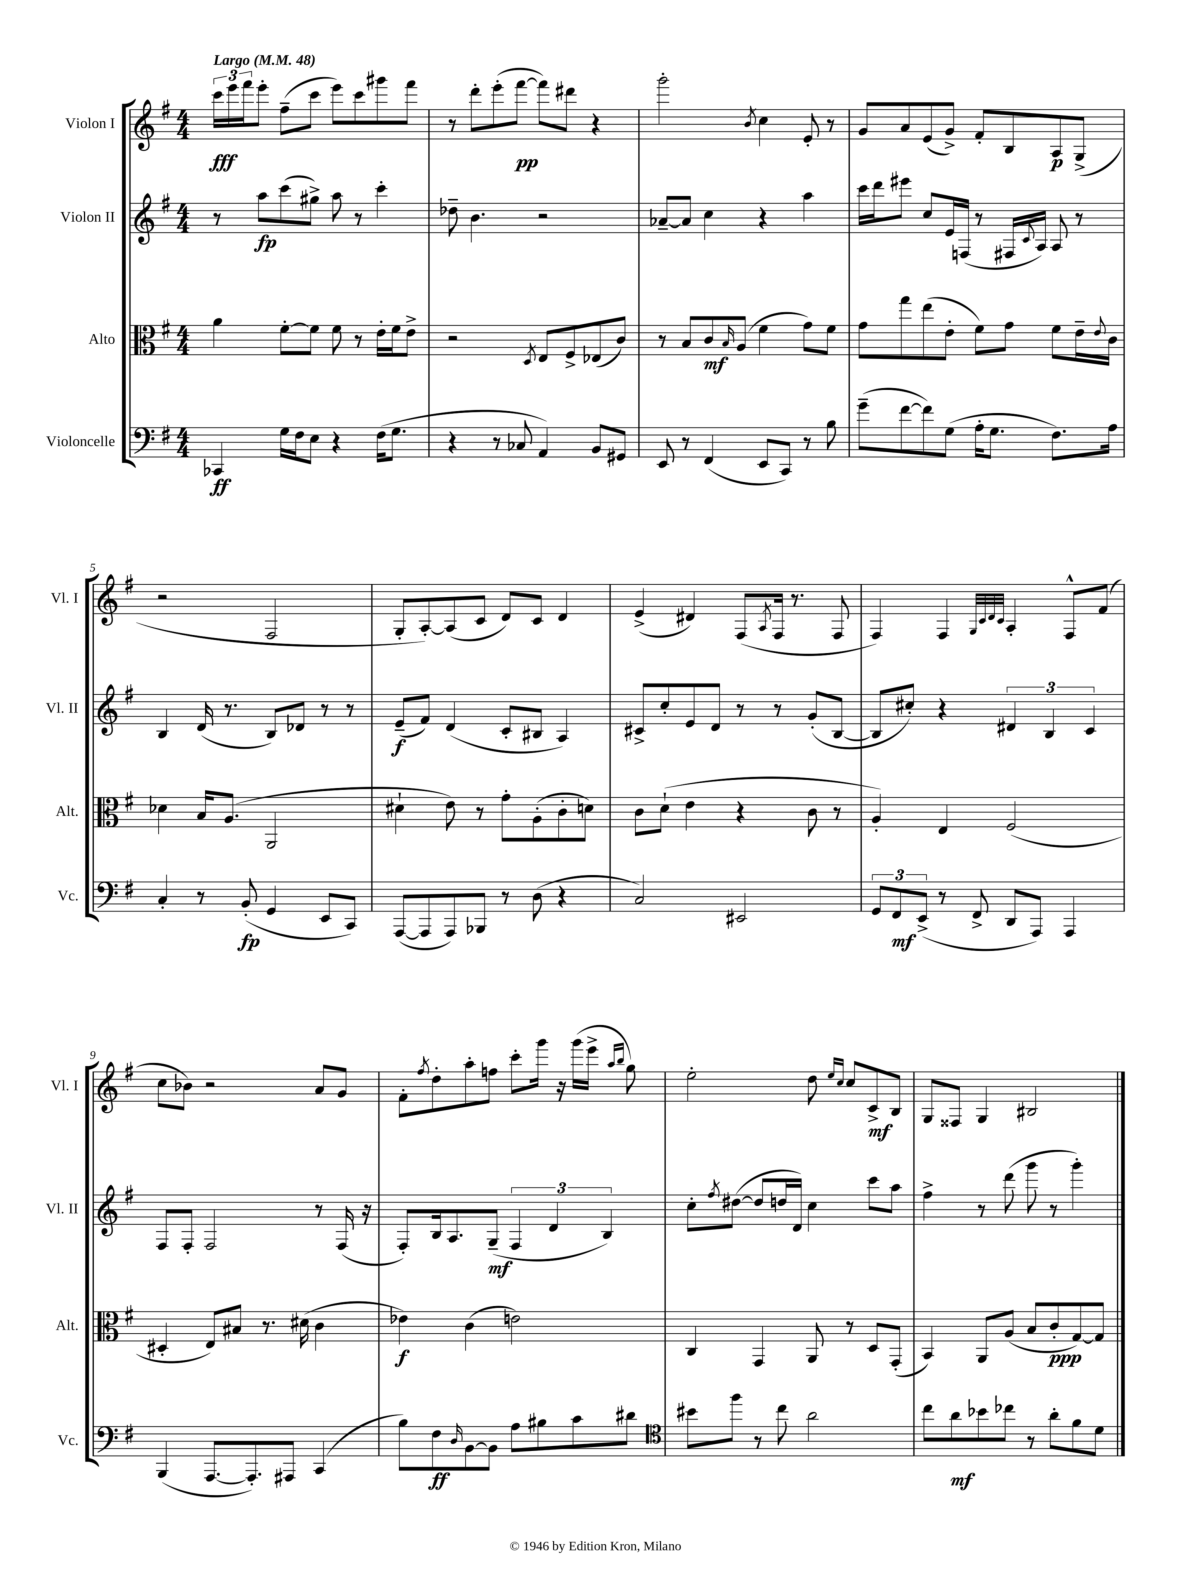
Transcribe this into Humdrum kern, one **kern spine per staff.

**kern	**dynam	**kern	**dynam	**kern	**dynam	**kern	**dynam
*part4	*part4	*part3	*part3	*part2	*part2	*part1	*part1
*staff4	*staff4	*staff3	*staff3	*staff2	*staff2	*staff1	*staff1
*I"Violoncelle	*	*I"Alto	*	*I"Violon II	*	*I"Violon I	*
*I'Vc.	*	*I'Alt.	*	*I'Vl. II	*	*I'Vl. I	*
*clefF4	*	*clefC3	*	*clefG2	*	*clefG2	*
*k[f#]	*	*k[f#]	*	*k[f#]	*	*k[f#]	*
*M4/4	*	*M4/4	*	*M4/4	*	*M4/4	*
*MM48	*	*MM48	*	*MM48	*	*MM48	*
=1	=1	=1	=1	=1	=1	=1	=1
!	!	!	!	!	!	!LO:TX:a:B:t=Largo	!
4CC-X/	ff	4a\	.	8r	.	24ccc\LL	fff
.	.	.	.	.	.	24eee\	.
.	.	.	.	.	.	24fff#\J	.
.	.	.	.	8aa\L	fp	8eee'\J	.
16G\LL	.	[8f#'\L	.	(8ccc\	.	(8ff#~\L	.
16F#\J	.	.	.	.	.	.	.
8E\J	.	8f#\J]	.	8gg#X^\J)	.	8ccc\J	.
4r	.	8f#\	.	8aa\	.	8eee\L)	.
.	.	8r	.	8r	.	8ccc\	.
(16F#\KL	.	16e'\LL	.	4ccc'\	.	8ggg#X\	.
8.G\J	.	16f#\J	.	.	.	.	.
.	.	8e^\J	.	.	.	8fff#\J	.
=2	=2	=2	=2	=2	=2	=2	=2
4r	.	2r	.	8dd-X~\	.	8r	.
.	.	.	.	4.b\	.	8ddd'\L	.
8r	.	.	.	.	.	(8eee'\	.
8C-X/	.	.	.	.	.	[8fff#\J	pp
.	.	8qD/	.	.	.	.	.
4AA/)	.	8E/L	.	2r	.	8fff#\L])	.
.	.	8F#^/	.	.	.	8ddd#X\J	.
8BB/L	.	(8E-X/	.	.	.	4r	.
8GG#X/J	.	8c/J)	.	.	.	.	.
=3	=3	=3	=3	=3	=3	=3	=3
8EE/	.	8r	.	[8a-X~/L	.	2ggg'\	.
8r	.	8B/L	.	8a-/J]	.	.	.
(4FF#/	.	8c/	mf	4cc\	.	.	.
.	.	16qqB/	.	.	.	.	.
.	.	(8A/J	.	.	.	.	.
.	.	.	.	.	.	8qb/	.
8EE/L	.	4f#\	.	4r	.	4cc\	.
8CC/J)	.	.	.	.	.	.	.
8r	.	8g\L)	.	4aa\	.	8e'/	.
8B\	.	8f#\J	.	.	.	8r	.
=4	=4	=4	=4	=4	=4	=4	=4
(8g~\L	.	8g\L	.	16ccc\LL	.	8g/L	.
.	.	.	.	16ddd\J	.	.	.
[8f#\	.	8gg\	.	8eee#X\J	.	8a/	.
8f#\])	.	(8ee\	.	8cc/L	.	(8e/	.
(8G\J	.	8e'\J	.	16e/L	.	8g^/J)	.
.	.	.	.	(16Fn/JJ	.	.	.
16A'\KL	.	8f#\L)	.	8r	.	8f#'/L	.
8.G\J	.	.	.	.	.	.	.
.	.	8g\J	.	16F#X/LL	.	8B/	.
.	.	.	.	8qqc/	.	.	.
.	.	.	.	16A/JJ)	.	.	.
8.F#\L)	.	8f#\L	.	8A/	.	8A/	p
.	.	16e~\L	.	8r	.	(8G^/J	.
.	.	8qqe/	.	.	.	.	.
16A\Jk	.	16c\JJ	.	.	.	.	.
!!LO:LB:g=z
=5	=5	=5	=5	=5	=5	=5	=5
4C'/	.	4d-X\	.	4B/	.	2r	.
8r	.	16B/KL	.	(16d/	.	.	.
.	.	(8.A/J	.	8.r	.	.	.
(8BB'/	fp	.	.	.	.	.	.
4GG/	.	2AA/	.	8B/L)	.	2F#/	.
.	.	.	.	8d-X/J	.	.	.
8EE/L	.	.	.	8r	.	.	.
8CC/J)	.	.	.	8r	.	.	.
=6	=6	=6	=6	=6	=6	=6	=6
([8AAA/L	.	4d#X`\	.	(8e~/L	f	8G'/L	.
8AAA/]	.	.	.	8f#/J)	.	[8A'/)	.
8AAA/)	.	8e\)	.	(4d/	.	(8A/]	.
8BBB-X/J	.	8r	.	.	.	8c/J	.
8r	.	8g'\L	.	8c'/L	.	8d/L)	.
(8D\	.	(8A'\	.	8B#X/J	.	8c/J	.
4r	.	8c'\	.	4A/)	.	4d/	.
.	.	8dn\J)	.	.	.	.	.
=7	=7	=7	=7	=7	=7	=7	=7
2C/)	.	8c\L	.	8c#X^/L	.	(4e^/	.
.	.	(8d`\J	.	8cc'/	.	.	.
.	.	4e\	.	8e/	.	4d#X/)	.
.	.	.	.	8d/J	.	.	.
2EE#X/	.	4r	.	8r	.	(8F#/L	.
.	.	.	.	.	.	8qA/	.
.	.	.	.	8r	.	16F#/Jk	.
.	.	.	.	.	.	8.r	.
.	.	8c\	.	(8g'/L	.	.	.
.	.	8r	.	[8B/J	.	8F#/	.
=8	=8	=8	=8	=8	=8	=8	=8
12GG/L	.	4A'/)	.	8B/L]	.	4F#/)	.
12FF#/	mf	.	.	.	.	.	.
.	.	.	.	8cc#X'/J)	.	.	.
(12EE^/J	.	.	.	.	.	.	.
8r	.	4E/	.	4r	.	4F#/	.
8FF#^/	.	.	.	.	.	.	.
.	.	.	.	.	.	32qqG/LLL	.
.	.	.	.	.	.	32qqc/	.
.	.	.	.	.	.	32qqd/	.
.	.	.	.	.	.	32qqc/JJJ	.
8DD/L	.	(2F#/	.	6d#X/	.	4A'/	.
8AAA/J)	.	.	.	.	.	.	.
.	.	.	.	6B/	.	.	.
4AAA/	.	.	.	.	.	8F#^^/L	.
.	.	.	.	6c/	.	.	.
.	.	.	.	.	.	(8f#/J	.
!!LO:LB:g=z
=9	=9	=9	=9	=9	=9	=9	=9
(4BBB/	.	4D#X'/	.	8F#/L	.	8cc\L	.
.	.	.	.	8F#'/J	.	8b-X\J)	.
[8.AAA/L	.	8E/L)	.	2F#/	.	2r	.
.	.	8B#X/J	.	.	.	.	.
8.AAA'/])	.	.	.	.	.	.	.
.	.	8.r	.	.	.	.	.
8AAA#X/J	.	.	.	.	.	.	.
.	.	(16d#X\	.	.	.	.	.
(4CC/	.	4c\	.	8r	.	8a/L	.
.	.	.	.	(16F#/	.	8g/J	.
.	.	.	.	16r	.	.	.
=10	=10	=10	=10	=10	=10	=10	=10
8B\L)	.	4e-X\)	f	8F#'/L)	.	8f#'\L	.
.	.	.	.	.	.	8qff#/	.
8F#\	ff	.	.	16B/k	.	8dd'\	.
.	.	.	.	8.A/	.	.	.
16qqD/	.	.	.	.	.	.	.
[8BB\	.	(4c\	.	.	.	8aa'\	.
8BB\J]	.	.	.	(8G~/J	mf	8ffn\J	.
8A\L	.	2en\)	.	6F#/	.	8ccc'\L	.
8B#X\	.	.	.	.	.	16ggg\Jk	.
.	.	.	.	6d/	.	.	.
.	.	.	.	.	.	16r	.
8c\	.	.	.	.	.	(16ggg\LL	.
.	.	.	.	.	.	16eee^\JJ	.
.	.	.	.	6B/)	.	.	.
.	.	.	.	.	.	16qqaa/LL	.
.	.	.	.	.	.	16qqbb/JJ	.
8d#X\J	.	.	.	.	.	8gg\)	.
=11	=11	=11	=11	=11	=11	=11	=11
*clefC4	*	*	*	*	*	*	*
8b#X\L	.	4C/	.	8cc'\L	.	2ee'\	.
.	.	.	.	8qff#/	.	.	.
8ff#\J	.	.	.	([8dd#X\J	.	.	.
8r	.	4GG/	.	8dd#/L]	.	.	.
8cc\	.	.	.	16ddn/L	.	.	.
.	.	.	.	16d/JJ)	.	.	.
2a\	.	8AA/	.	4cc\	.	8dd\	.
.	.	.	.	.	.	16qqee/LL	.
.	.	.	.	.	.	16qqcc/JJ	.
.	.	8r	.	.	.	8cc/L	.
.	.	8D/L	.	8ccc\L	.	8c^/	mf
.	.	(8GG'/J	.	8aa\J	.	8B/J	.
=12	=12	=12	=12	=12	=12	=12	=12
8cc\L	.	4BB/)	.	4ff#^\	.	8G/L	.
8a\	mf	.	.	.	.	8F##X/J	.
8b-X\	.	8AA/L	.	8r	.	4G/	.
8cc-X\J	.	(8A/J	.	(8ddd\	.	.	.
8r	.	8B/L	.	8ggg\	.	2B#X/	.
8a'\L	.	8c'/	ppp	8r	.	.	.
8f#\	.	[8G/)	.	4ggg'\)	.	.	.
8d\J	.	8G/J]	.	.	.	.	.
==	==	==	==	==	==	==	==
*-	*-	*-	*-	*-	*-	*-	*-
